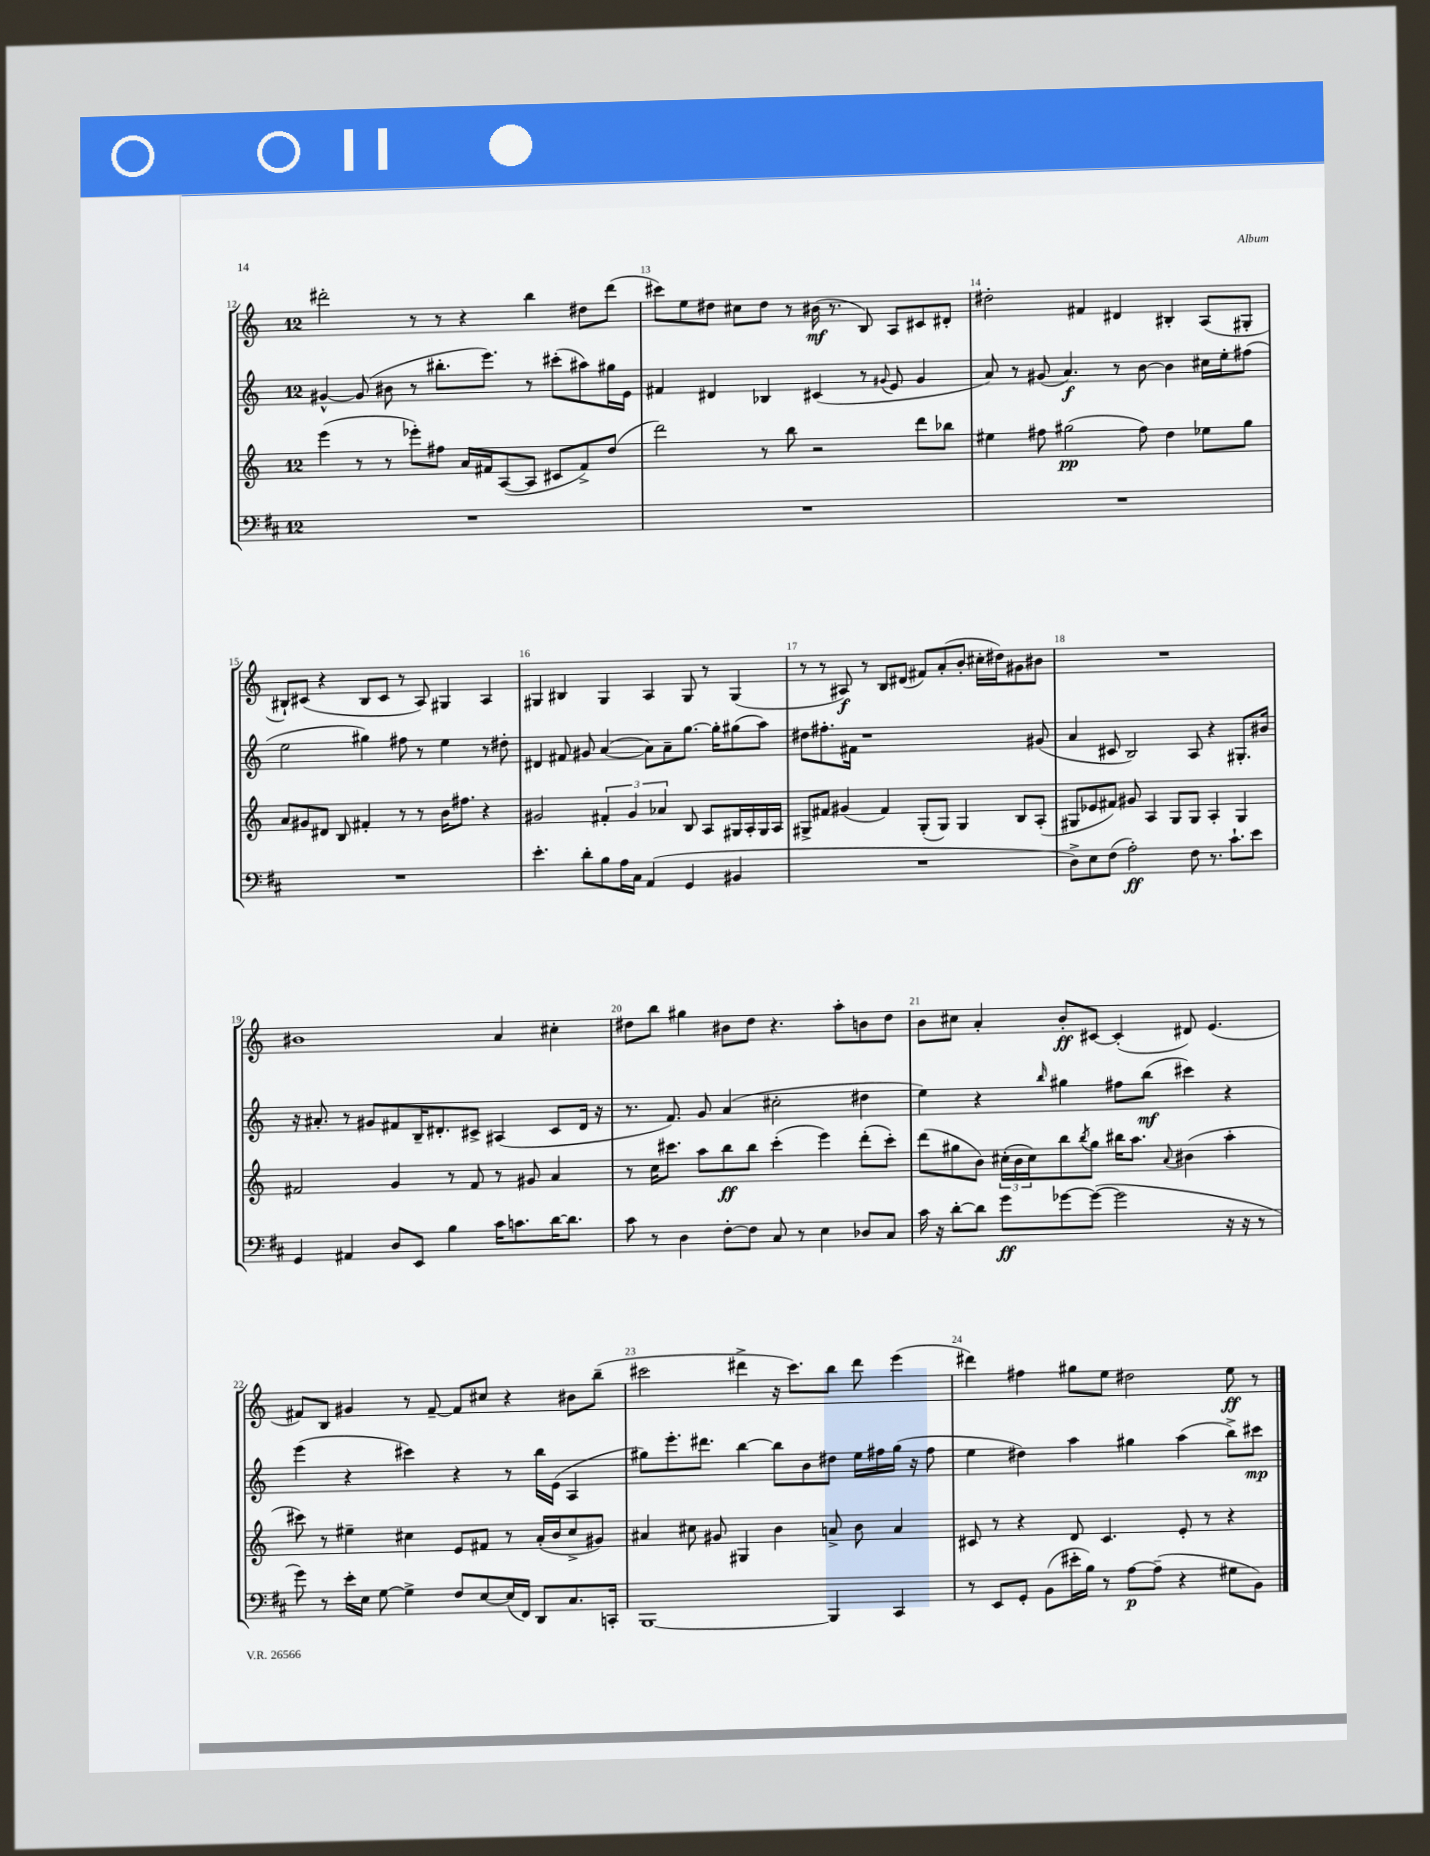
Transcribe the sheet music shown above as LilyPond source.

<<
\new StaffGroup <<
\new Staff = "s0" {
    \clef treble \key c \major \once \override Staff.TimeSignature.style = #'single-digit \time 12/8
    dis'''2-. r8 r8 r4 b''4 dis''8 dis'''8( |
    cis'''8) e''8 dis''8 cis''8 dis''8 r8 bis'16\mf( r8. b8) a8 cis'8 dis'8-. |
    dis''2-. fis'4 dis'4 bis4-. a8( gis8-. |
    bis8-!) cis'8( r4 bis8 cis'8 r8 a8) gis4 a4 |
    gis4 bis4 gis4 a4 gis8 r8 gis4( |
    r8 r8 ais8\f) r8 b8 dis'8( fis'8) a'8-.( b'8-. cis''16-. dis''16) gis'8 bis'8 |
    R1. |
    bis'1 a'4 cis''4-. |
    dis''8 b''8 gis''4 bis'8 dis''8 r4. a''8-. b'8 dis''8 |
    b'8 cis''8 a'4-. b'8-.\ff cis'8~ cis'4-.( dis'8) e'4.( |
    fis'8) b8 gis'4 r8 fis'8~-- fis'8 cis''8 r4 bis'8 b''8--( |
    cis'''2 dis'''4-> r16 cis'''8.) b''8 dis'''8 e'''4( |
    dis'''4) fis''4 gis''8 e''8 dis''2 e''8\ff r8 \bar "|." |
}
\new Staff = "s1" {
    \clef treble \key c \major \once \override Staff.TimeSignature.style = #'single-digit \time 12/8
    gis'4~-^ gis'8( bis'8 r8 bis''8.-. e'''8.) r8 cis'''8-.( ais''8) gis''16 e'16 |
    fis'4 dis'4 bes4 cis'4( r8 \appoggiatura { gis'8 } e'8 gis'4 |
    a'8) r8 gis'8( a'4.\f) r8 b'8~ b'4 cis''16 e''16-. fis''8( |
    e''2 gis''4) fis''8 r8 e''4 r8 dis''8-. |
    dis'4 fis'8 gis'8 a'4~( a'8) a'8-- g''8.~ g''16-. gis''8( a''8) |
    dis''8 fis''8.-. fis'16 r1 gis'8( |
    a'4 cis'8 b2) a8 r4 gis8.-. bis'16 |
    r16 ais'8.-. r8 gis'8 fis'8 b16-- dis'8.-. cis'8-> ais4( cis'8 dis'16 r16 |
    r8. f'8.) g'8 a'4( cis''2-. dis''4 |
    e''4) r4 \grace { b''16 } gis''4 fis''8 b''8\mf( cis'''4) r4 |
    e'''4( r4 cis'''4) r4 r8 b''16 e'16( a4 |
    gis''8) e'''8.-. dis'''8. b''4~ b''8 b'8 dis''8 e''16 fis''16 gis''16( r16 fis''8 |
    e''4 dis''4) a''4 gis''4 a''4( b''8->) cis'''8\mp \bar "|." |
}
\new Staff = "s2" {
    \clef treble \key c \major \once \override Staff.TimeSignature.style = #'single-digit \time 12/8
    e'''4( r8 r8 ees'''8-.) fis''8 a'16 fis'16 a8~( a8 cis'8 fis'8->) d''8( |
    d'''2) r8 b''8 r2 d'''8 bes''8 |
    eis''4 fis''8 gis''2\pp( fis''8) d''4 ees''8 gis''8 |
    a'8 gis'8 dis'8 b8 fis'4-. r8 r8 b'16 fis''8. r4 |
    gis'2 \tuplet 3/2 { fis'4-. gis'4 aes'4 } b8 a8 gis16 a16-. gis16 a16 |
    gis8-> fis'8 gis'4( fis'4) gis8-.( gis8) gis4 b8 a8-.( |
    gis8 ees'8 fis'8) gis'8 a4 gis8 gis8 a4-. gis4 |
    fis'2 g'4 r8 fis'8 r8 gis'8 a'4 |
    r8 c''16 cis'''8. a''8 b''8\ff b''8 cis'''4-.( e'''4) d'''8-.( cis'''8-.) |
    d'''8( gis''8 b'8) \tuplet 3/2 { cis''16-.( b'16 cis''16) } b''8 \acciaccatura { b''8 } gis''8 bis''16 a''8. \appoggiatura { a'8 } bis'4( a''4-. |
    cis'''8) r8 eis''4-- cis''4 e'8 fis'8 r8 a'16-.( b'16 cis''8-> gis'8) |
    ais'4 cis''8 gis'8 gis4 b'4 a'8-> b'8 a'4 |
    cis'8 r8 r4 d'8 cis'4. e'8-. r8 r4 \bar "|." |
}
\new Staff = "s3" {
    \clef bass \key d \major \once \override Staff.TimeSignature.style = #'single-digit \time 12/8
    R1. |
    R1. |
    R1. |
    R1. |
    e'4.-. d'8-. b8 a16 cis16 a,4( g,4 bis,4 |
    R1. |
    d8->) e8 fis8( a2-.\ff) fis8 r8. cis'8.-! e'8 |
    g,4 ais,4 d8 e,8 b4 cis'16 c'8. d'16~ d'8. |
    cis'8 r8 d4 fis8~-. fis8 cis8 r8 e4 des8 cis8 |
    cis'16 r16 d'8~-. d'8 g'8\ff ges'8~ ges'8~( ges'2 r16 r16 r8 |
    g'8) r8 e'16-. e16 g8~ g4-> fis8 e8~ e16( fis,16) d,8 cis8. c,16-. |
    b,,1~ b,,4 cis,4 |
    r8 e,8 g,8-. b,8( eis'16-. b16) r8 a8~\p a8--( r4 gis8 b,8) \bar "|." |
}
>>
>>
\layout { \context { \Score currentBarNumber = #12 \override BarNumber.break-visibility = ##(#f #t #t) barNumberVisibility = #all-bar-numbers-visible } }
